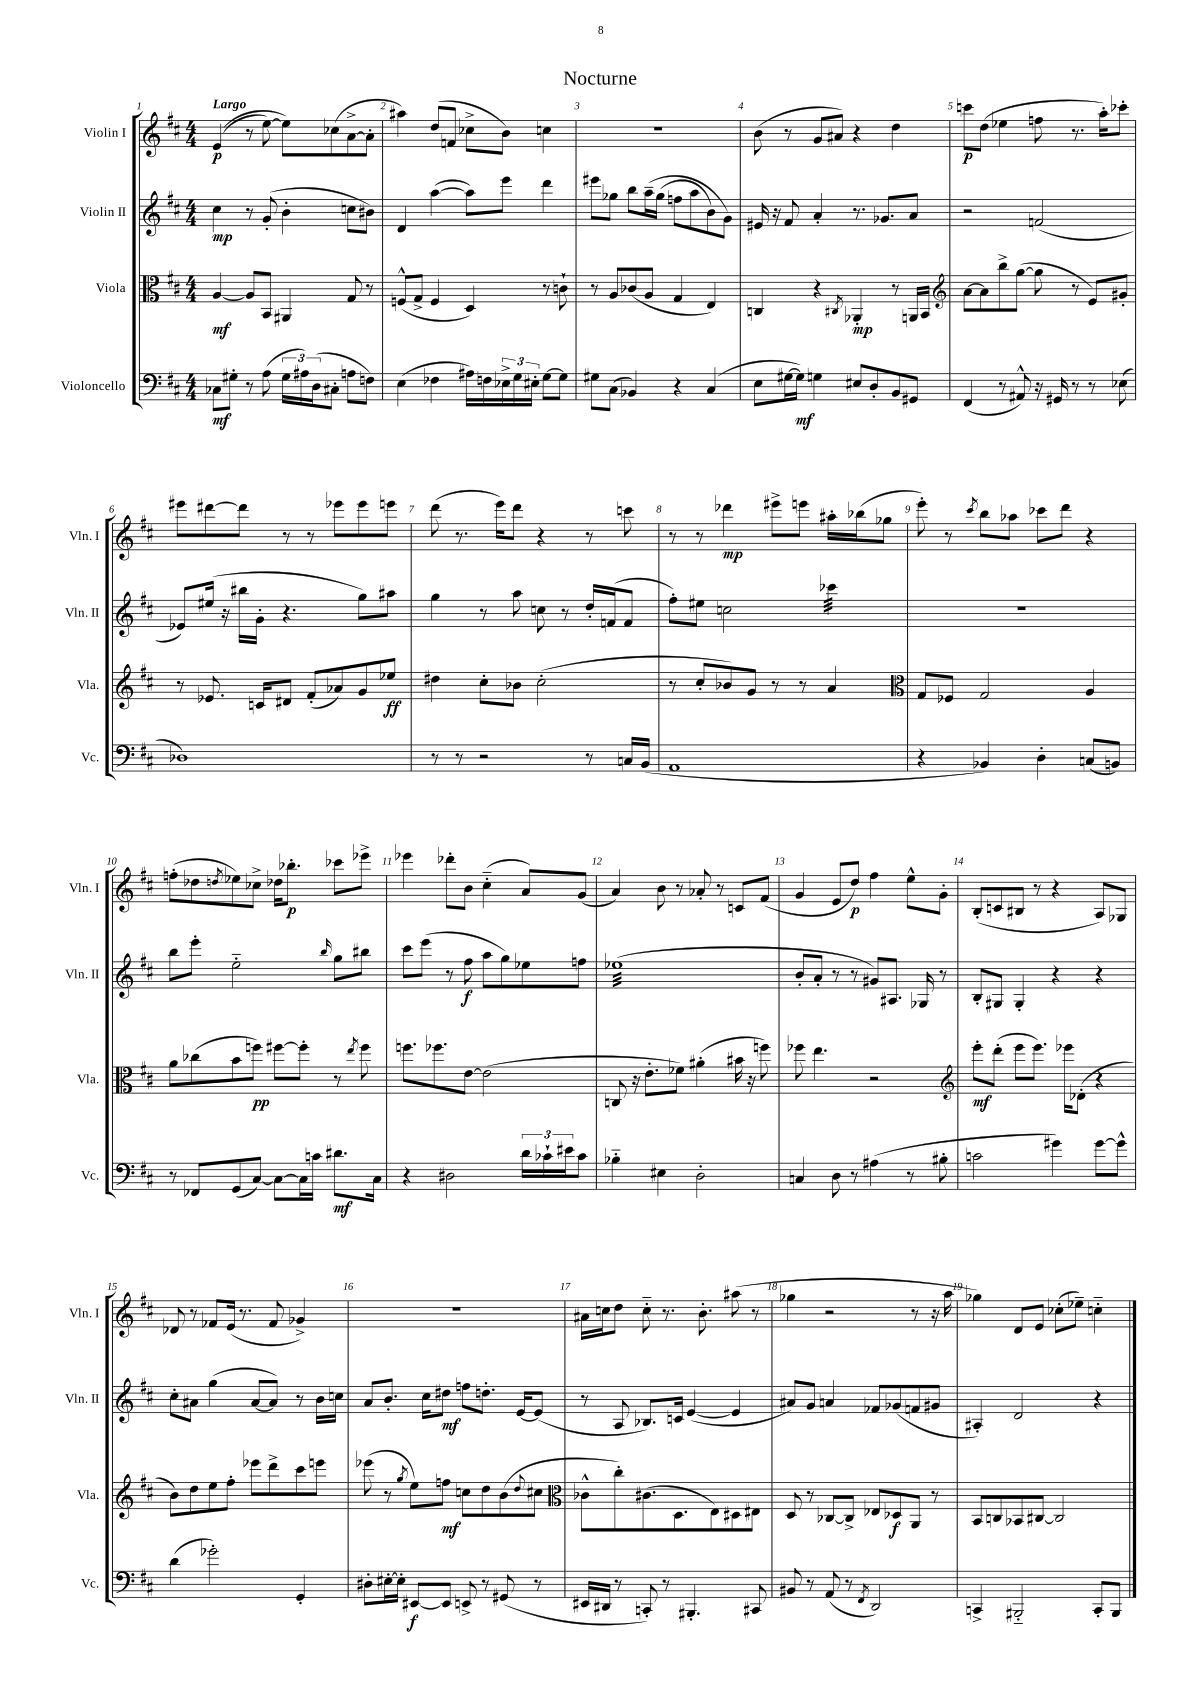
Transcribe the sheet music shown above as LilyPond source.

\header { title = "Nocturne" }
<<
\new StaffGroup <<
\new Staff = "s0" \with { instrumentName = "Violin I" shortInstrumentName = "Vln. I" } {
    \clef treble \key d \major \numericTimeSignature \time 4/4 \tempo "Largo"
    e'4\p(\( r8 e''8~) e''8\) ces''8( a'8~-> a'8-. |
    ais''4) d''8( f'8 ces''8-> b'8) c''4 |
    r1 |
    b'8( r8 g'8 ais'8) r4 d''4 |
    c'''8\p d''8( ees''4 f''8 r8. a''16-.) ces'''8-. |
    eis'''8 dis'''8~ dis'''8 r8 r8 ees'''8 ees'''8 e'''8 |
    d'''8( r8. e'''16) d'''8 r4 r8 c'''8 |
    r8 r8 des'''4\mp eis'''8-> e'''8 ais''16-. bes''16( ges''8 |
    e'''8-.) r8 \acciaccatura { cis'''8 } b''8 aes''8 ces'''8 d'''8 r4 |
    f''8-.( des''8 \acciaccatura { d''8 } ees''8) ces''8-> des''16 bes''8.-.\p ces'''8 ees'''8-> |
    ees'''4 des'''8-. b'8 cis''4-_( a'8) g'8( |
    a'4) b'8 r8 aes'8-. r8 c'8 fis'8( |
    g'4 e'8 d''8\p) fis''4 e''8-^ g'8-. |
    b8-.( c'8 bis8 r8 r4 a8) ges8 |
    des'8 r8 fes'8 e'16( r8. fes'8 ges'4->) |
    R1 |
    ais'16 c''16 d''8 c''8-_ r8. b'8.-. ais''8( r8 |
    ges''4 r2 r8 r16 a''16 |
    ges''4) d'8 e'8 ces''8-.( ees''8--) c''4-_ \bar "|." |
}
\new Staff = "s1" \with { instrumentName = "Violin II" shortInstrumentName = "Vln. II" } {
    \clef treble \key d \major \numericTimeSignature \time 4/4
    cis''4\mp r8 g'8-.( b'4-. c''8 bis'8) |
    d'4 a''4~( a''8) e'''8 d'''4 |
    eis'''8 ges''8 b''8 a''16--\( ges''16( f''8 a''8 b'8) g'8\) |
    eis'16 r16 fis'8 a'4-. r8. ges'8. a'8 |
    r2 f'2( |
    ees'8) eis''16( r16 bis''16 g'16-. r4. g''8) ais''8 |
    g''4 r8 a''8 c''8 r8 d''16-. f'16( f'8 |
    fis''8-.) eis''8 c''2 ces'''4:32 |
    R1 |
    b''8 e'''8-. e''2-_ \grace { b''16 } g''8 bis''8 |
    cis'''8 e'''8( r8 fis''8\f a''8 g''8) ees''8 f''8 |
    ees''1:32( |
    b'8-. a'8-. r8 r8 gis'8) ais8. ges16 r8 |
    b8-. gis8 gis4-. r4 r4 |
    cis''8-. ais'8 g''4( ais'8~ ais'8) r8 b'16 c''16 |
    a'8 b'8.-. cis''16 dis''8\mf f''8 d''8.-. e'16~ e'8( |
    r8 a8 bes8.) c'16 e'4~( e'4 |
    ais'8) g'8 a'4 fes'8 ges'8( f'8 gis'8 |
    ais4-.) d'2 r4 \bar "|." |
}
\new Staff = "s2" \with { instrumentName = "Viola" shortInstrumentName = "Vla." } {
    \clef alto \key d \major \numericTimeSignature \time 4/4
    a4~\mf a8 b,8 ais,4 g8 r8 |
    f8-^( g8-> f4 d4) r8 c'8-! |
    r8 a8 ces'8( a8 g4 e4) |
    c4 r4 \acciaccatura { cis8 } aes,4-.\mp r8 a,16 b,16 |
    \clef treble a'8~ a'8 b''8-> g''8~( g''8 r8 e'8) gis'8-. |
    r8 ees'8. c'16 dis'8 fis'8-.( aes'8) g'8 ees''8\ff |
    dis''4 cis''8-. bes'8 cis''2-.( |
    r8 cis''8-. bes'8) g'8 r8 r8 a'4 |
    \clef alto g8 fes8 g2 a4 |
    a'8 ces''8( b'8 f''8\pp) fis''8~ fis''8-. r8 \acciaccatura { e''8 } fis''8 |
    f''8. fes''8. e'8~ e'2( |
    c8 r16 e'8.-. fes'8) ais'4-.( bis'16 r16 f''8) |
    fes''8 e''4. r2 |
    \clef treble e'''8-.\mf d'''8-.( e'''8 e'''8.) ees'''16 des'8-.( r4 |
    b'8) d''8 e''8 fis''8-. ees'''8 d'''8-> cis'''8 e'''8 |
    ees'''8( r8 \acciaccatura { g''8 } e''8) f''8\mf c''8 d''8 b'8( \appoggiatura { d''8 } cis''8 |
    \clef alto ces'8-^ cis''8-.) cis'8.( d8. e8) dis8 eis8 |
    d8 r8 ces8~ ces8-> ees8 des8\f a,8 r8 |
    b,8 c8 bes,8 cis8~ cis2 \bar "|." |
}
\new Staff = "s3" \with { instrumentName = "Violoncello" shortInstrumentName = "Vc." } {
    \clef bass \key d \major \numericTimeSignature \time 4/4
    ces8\mf gis8-. r8 a8( \tuplet 3/2 { gis16 ais16) d16( } cis8-. a8 f8) |
    e4( fes4 ais16) f16 \tuplet 3/2 { ees16-> g16 eis16-. } g8~ g8 |
    gis8 cis8( bes,4) r4 cis4( |
    e8 gis16~ gis16\mf) g4 eis8 d8-. b,8 gis,8 |
    fis,4( r8 ais,8-^) r16 gis,16 r8 r8 ees8( |
    des1) |
    r8 r8 r2 r8 c16 b,16( |
    a,1 |
    r4 bes,4) d4-. c8( b,8) |
    r8 fes,8 g,8( cis8~) cis8~ cis16 c'16 dis'8.\mf cis16 |
    r4 dis2 \tuplet 3/2 { d'16 ces'16-! eis'16 } ces'8 |
    bes4-_ eis4 d2-. |
    c4 d8 r8 ais4( r8 bis8-. |
    c'2 gis'4) gis'8~ gis'8-^ |
    d'4( ges'2-.) g,4-. |
    dis8-. eis16~-. eis16-. eis,8~\f eis,8 e,8-> r8 gis,8( r8 |
    eis,16 dis,16 r8 c,8-.) r8 bis,,4.-. cis,8 |
    bis,8 r8 a,8( r8 \acciaccatura { fis,8 } d,2) |
    c,4-> bis,,2-_ c,8-. bis,,8 \bar "|." |
}
>>
>>
\layout { \context { \Score \override BarNumber.break-visibility = ##(#f #t #t) barNumberVisibility = #all-bar-numbers-visible } }
